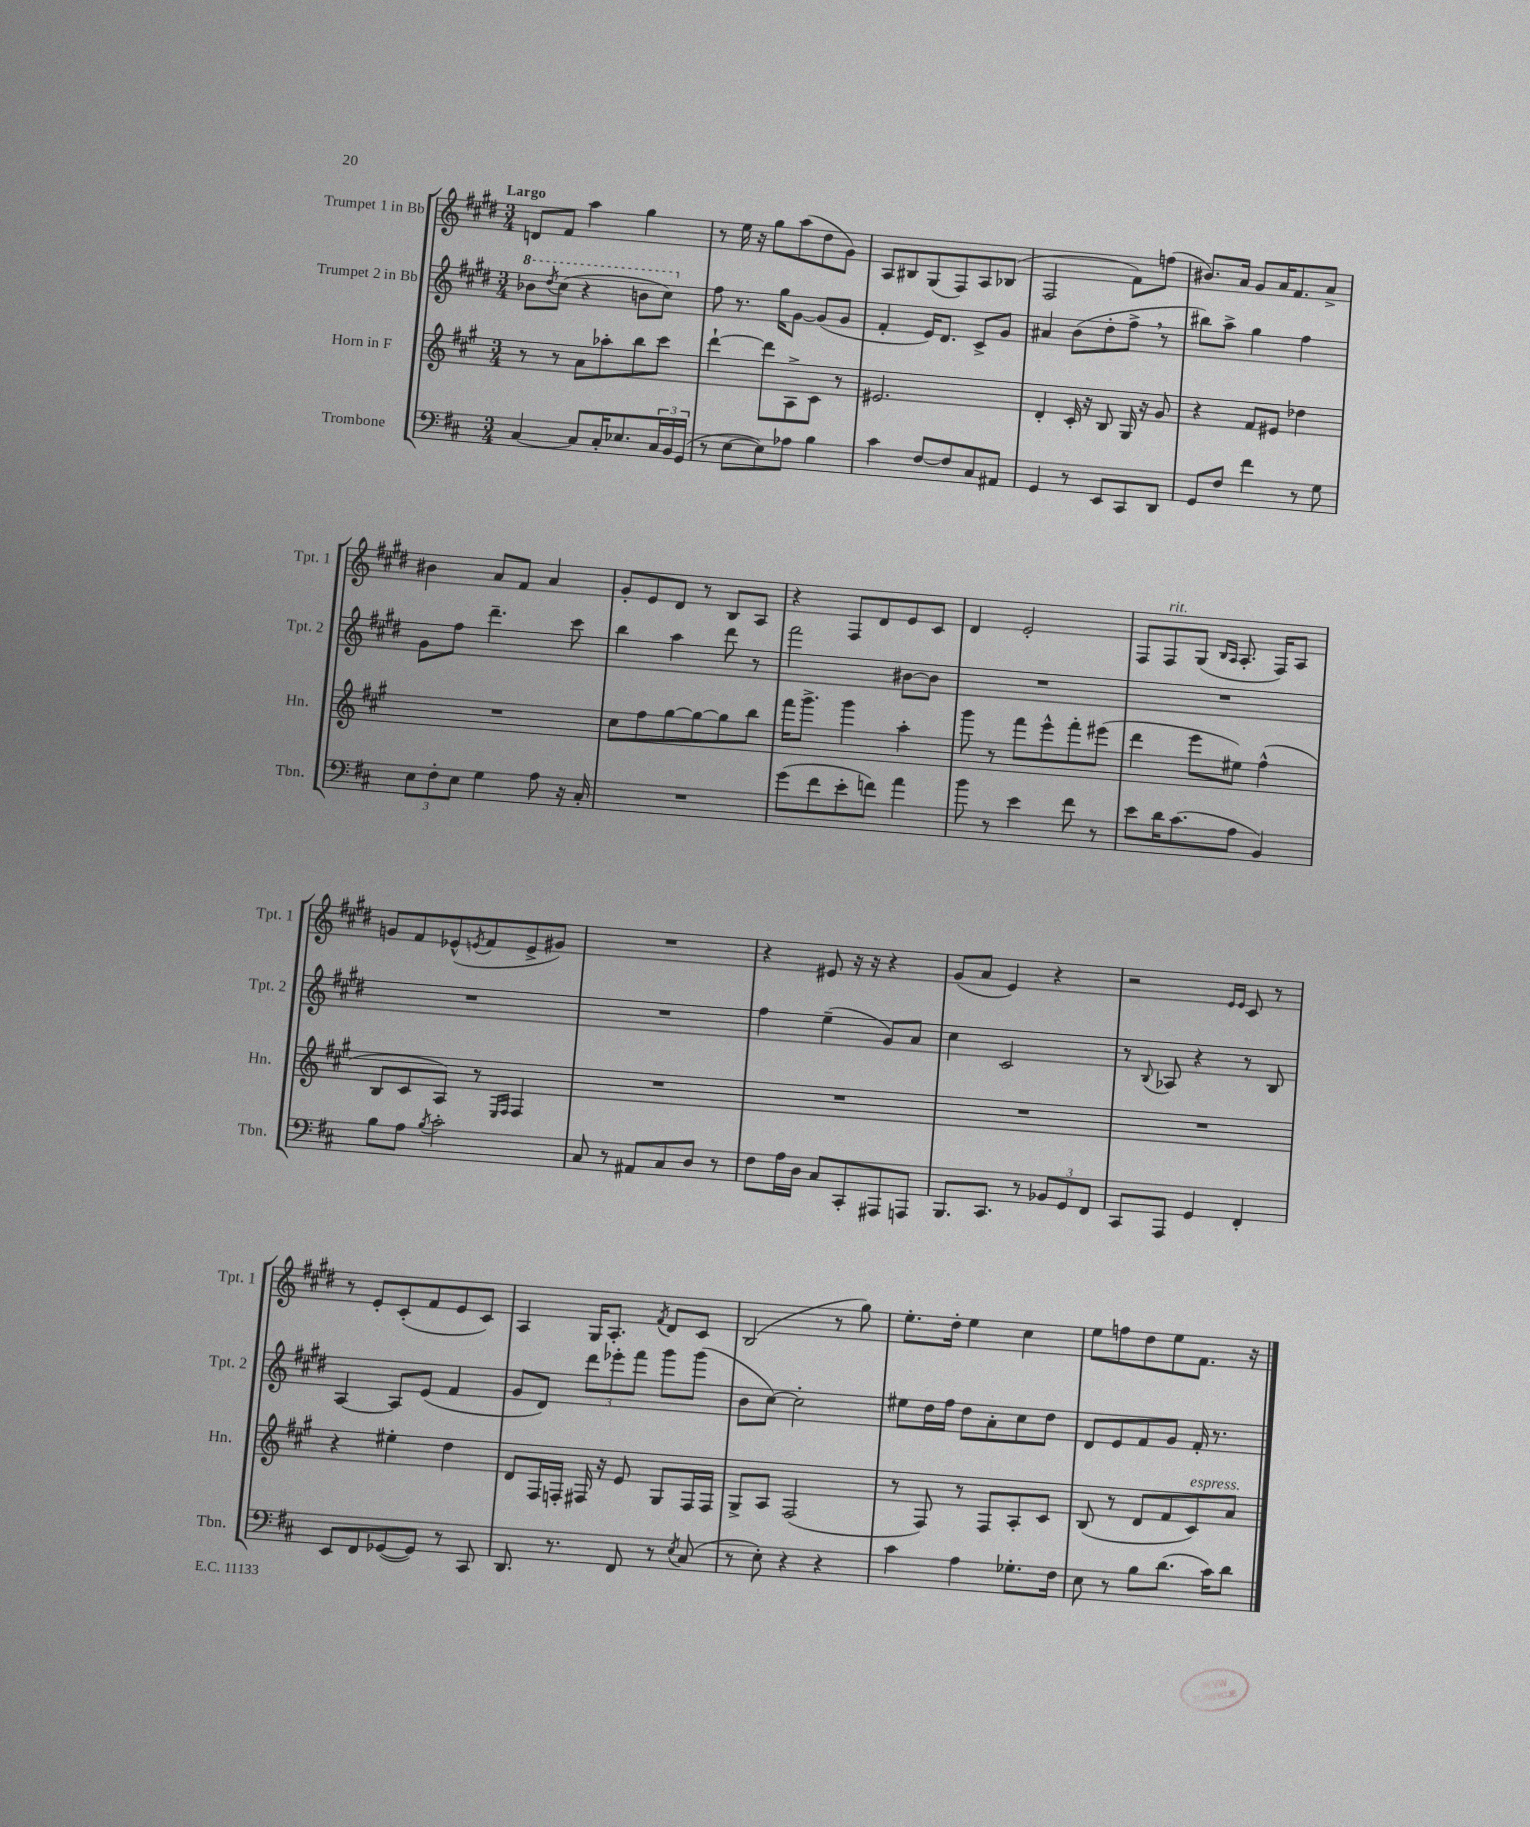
<<
\new StaffGroup <<
\new Staff = "s0" \with { instrumentName = "Trumpet 1 in Bb" shortInstrumentName = "Tpt. 1" } {
    \clef treble \key e \major \numericTimeSignature \time 3/4 \tempo "Largo"
    d'8 fis'8 a''4 gis''4 |
    r8 e''16 r16 gis''8 a''8( dis''8 gis'8) |
    a8 bis8 gis8( fis8) a8 bes8( |
    fis2 fis'8) f''8( |
    bis'8.) a'16 gis'8 a'16 fis'8. a'8-> |
    bis'4 a'8 fis'8 a'4 |
    gis'8-. e'8 dis'8 r8 b8 a8 |
    r4 fis8 dis'8 e'8 cis'8 |
    dis'4 e'2-. |
    fis8 fis8^\markup { \italic "rit." } gis8( \grace { b16 a16 } a8.-. fis16) a8 |
    g'8 fis'8 ees'8-^( \acciaccatura { e'8 } fis'8 e'8-> gis'8) |
    R2. |
    r4 eis'8 r16 r16 r4 |
    gis'8( a'8 e'4) r4 |
    r2 \grace { e'16 e'16 } cis'8 r8 |
    r8 e'8-. cis'8-.( fis'8 e'8 cis'8) |
    a4 gis16 a8.-. \acciaccatura { fis'8 } dis'8 cis'8 |
    b2( r8 gis''8) |
    e''8.-. dis''16-. e''4 cis''4 |
    e''8 f''8 dis''8 e''8 fis'8. r16 \bar "|." |
}
\new Staff = "s1" \with { instrumentName = "Trumpet 2 in Bb" shortInstrumentName = "Tpt. 2" } {
    \clef treble \key e \major \numericTimeSignature \time 3/4
    \ottava #1 bes''8 \acciaccatura { dis'''8 } cis'''8( r4 b''8 cis'''8) \ottava #0 |
    fis''8 r8. gis''16 gis'8~ gis'8( gis'8 |
    fis'4-. e'16) dis'8. cis'8-> gis'8 |
    ais'4 b'8( dis''8-. fis''8-> \breathe r8 |
    bis''8) a''8-> gis''4 fis''4 |
    gis'8 fis''8 dis'''4.-- cis'''8 |
    b''4 a''4 dis'''8 r8 |
    fis'''2 bis'8~ bis'8 |
    R2. |
    R2. |
    R2. |
    R2. |
    fis''4 e''4--( gis'8) a'8 |
    cis''4 cis'2 |
    r8 \appoggiatura { b8 } aes8 r4 r8 b8 |
    a4~ a8 e'8( fis'4 |
    gis'8 dis'8) \tuplet 3/2 { dis'''8 ees'''8-. fis'''8 } gis'''8 gis'''8( |
    b'8 cis''8~) cis''2-. |
    eis''8 dis''16 fis''16 dis''8 a'8-. cis''8 dis''8 |
    dis'8 e'8 fis'8 gis'8 fis'16-. r8. \bar "|." |
}
\new Staff = "s2" \with { instrumentName = "Horn in F" shortInstrumentName = "Hn." } {
    \clef treble \key a \major \numericTimeSignature \time 3/4
    r8 r8 a'8 aes''8-. b''8 cis'''8 |
    d'''4~-! d'''8 a8-> cis'8 r8 |
    eis'2. |
    d'4-. cis'16-. r16 b8 gis16 r16 gis'8 |
    r4 fis'8 eis'8 des''4 |
    R2. |
    cis''8 fis''8 gis''8~ gis''8~ gis''8 b''8 |
    fis'''16 gis'''8.-> gis'''4 a''4-. |
    gis'''8 r8 fis'''8 e'''8-^ fis'''8-. eis'''8( |
    d'''4 e'''8 eis''8) fis''4-^( |
    b8 cis'8 a8) r8 \grace { e16 fis16 } fis4 |
    R2. |
    R2. |
    R2. |
    R2. |
    r4 eis''4-. d''4 |
    d'8 fis16 f16-. fis16 r16 e'8 gis8 fis16 fis16 |
    gis8-> a8 fis2( |
    r8 fis8) r8 fis8 a8-. cis'8 |
    b8( r8 d'8 fis'8 cis'8^\markup { \italic "espress." }) a'8 \bar "|." |
}
\new Staff = "s3" \with { instrumentName = "Trombone" shortInstrumentName = "Tbn." } {
    \clef bass \key d \major \numericTimeSignature \time 3/4
    cis4~ cis8 cis16-. ees8. \tuplet 3/2 { cis16 b,16 g,16( } |
    r8 e8~ e8) aes8 b4 |
    cis'4 fis8~ fis8 cis8 ais,8 |
    g,4 r8 e,8 cis,8 d,8 |
    g,8 fis8 fis'4 r8 g8 |
    \tuplet 3/2 { e8 fis8-. e8 } g4 a8 r16 cis16-. |
    R2. |
    g'8( fis'8 e'8-. f'8) a'4 |
    b'8 r8 e'4 fis'8 r8 |
    e'8 d'16 cis'8.( a8 b,4) |
    b8 a8 \acciaccatura { b8 } cis'2-. |
    cis8 r8 ais,8 cis8 d8 r8 |
    fis8 a16 d16 cis8 cis,8-. ais,,8 a,,8 |
    b,,8. cis,8. r8 \tuplet 3/2 { bes,8 g,8 fis,8 } |
    cis,8 a,,8 g,4 fis,4-. |
    e,8 fis,8 ges,8~( ges,8) r8 cis,8 |
    d,8. r8. fis,8 r8 \acciaccatura { e8 } cis8( |
    r8 e8-.) r4 r4 |
    cis'4 a4 ges8.-. fis16 |
    e8 r8 b8 d'8.( cis'16) d'8 \bar "|." |
}
>>
>>
\layout { \context { \Score \remove "Bar_number_engraver" } }
